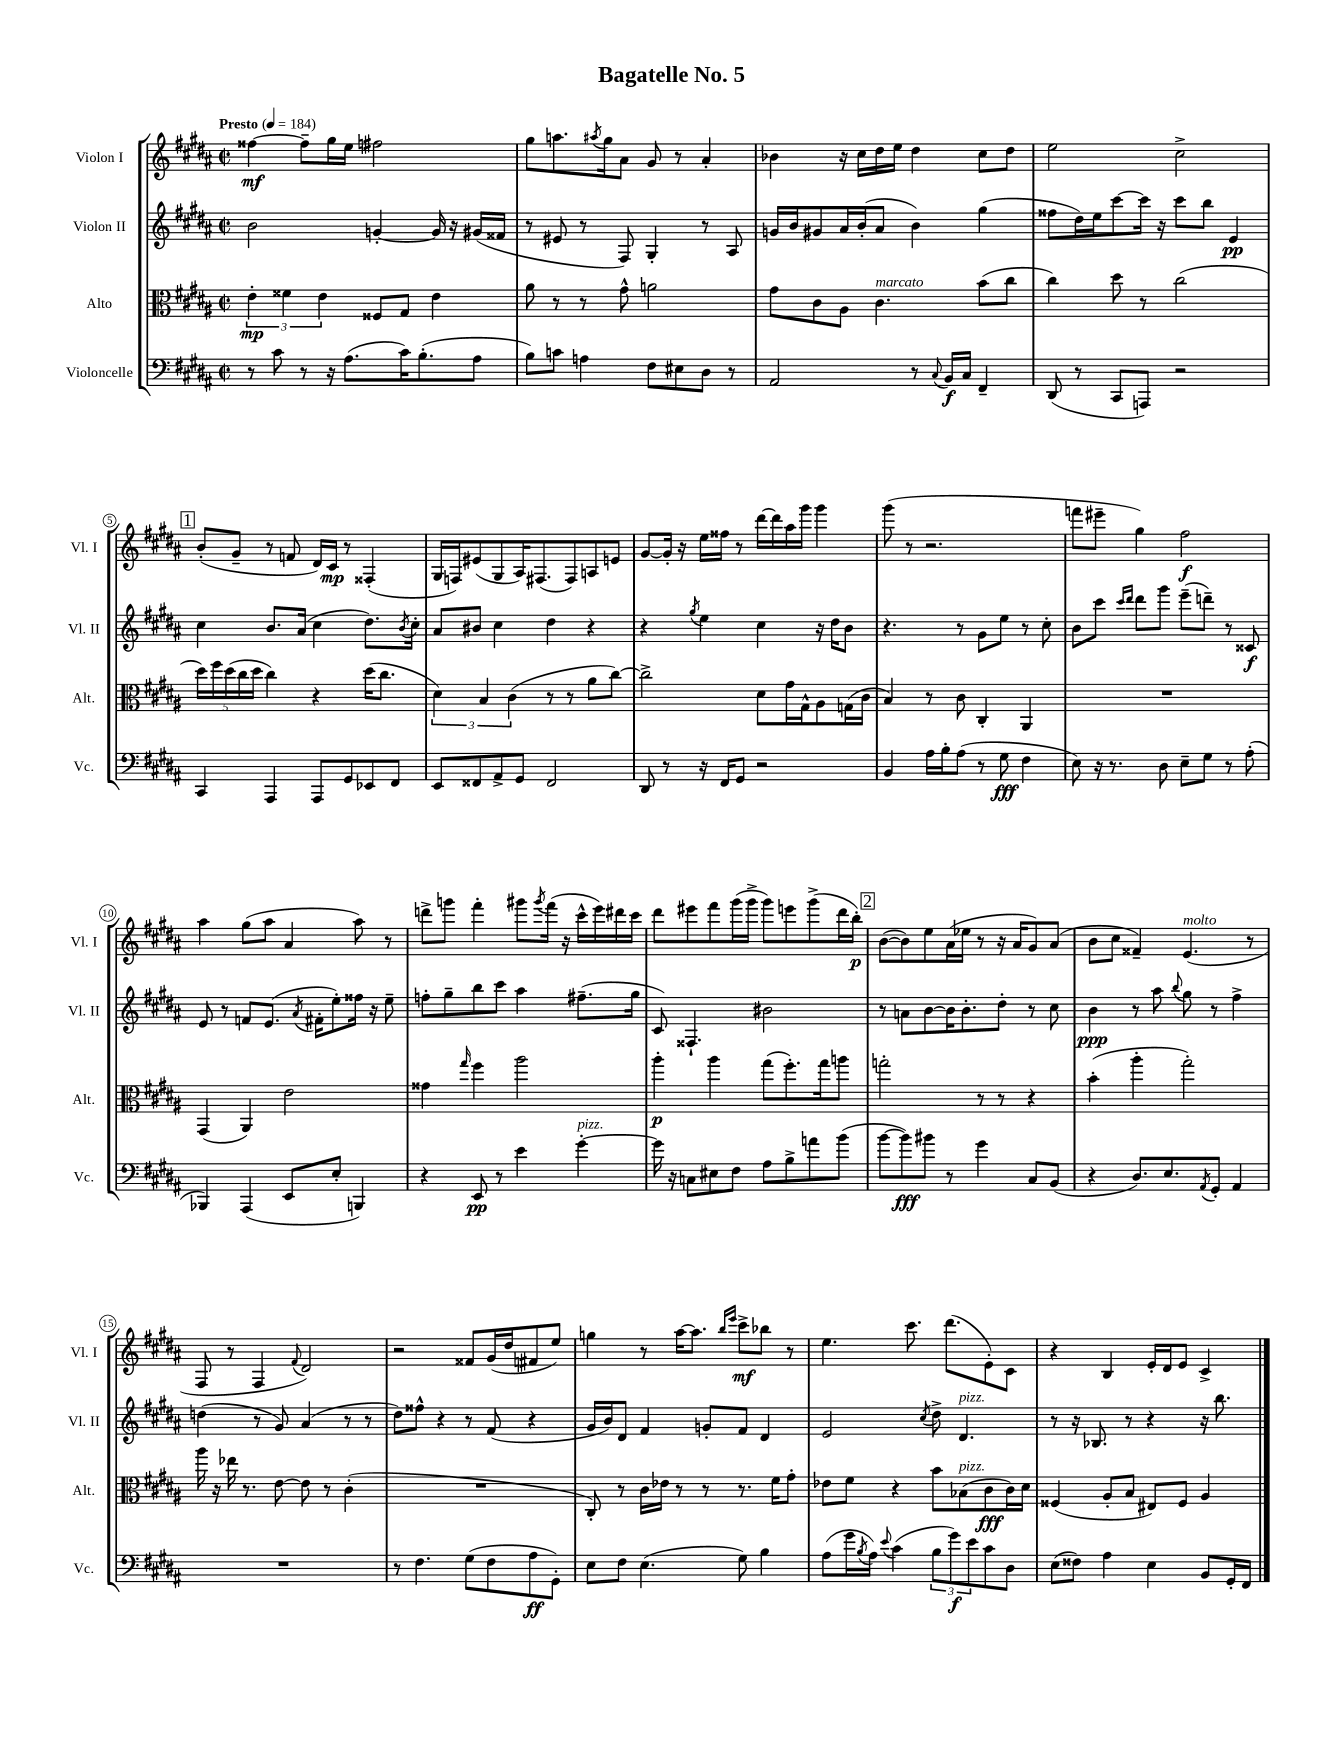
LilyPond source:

\header { title = "Bagatelle No. 5" }
<<
\new StaffGroup <<
\new Staff = "s0" \with { instrumentName = "Violon I" shortInstrumentName = "Vl. I" } {
    \clef treble \key b \major \defaultTimeSignature \time 2/2 \tempo "Presto" 4 = 184
    fisis''4~\mf fisis''8-- gis''16 e''16 fis''2 |
    gis''8 a''8. \acciaccatura { ais''8 } gis''16 ais'8 gis'8 r8 ais'4-. |
    bes'4 r16 cis''16 dis''16 e''16 dis''4 cis''8 dis''8 |
    e''2 cis''2-> |
    \mark \markup { \box "1" } b'8-.( gis'8-- r8 f'8 dis'16) cis'16\mp r8 fisis4-.( |
    gis16 f16) eis'8( gis8 ais16) fis8.( fis8) a8 e'8 |
    gis'8~ gis'16-. r16 e''16 fisis''16 r8 dis'''16~ dis'''16 ais''16 gis'''16 gis'''4 |
    gis'''8( r8 r2. |
    f'''8 eis'''8-- gis''4) fis''2\f |
    ais''4 gis''8( ais''8 ais'4 ais''8) r8 |
    d'''8-> g'''8 fis'''4-. gis'''8 \acciaccatura { gis'''8 } fis'''16( r16 cis'''16-^ e'''16) dis'''16 cis'''16 |
    dis'''8 eis'''8 fis'''8 gis'''16( gis'''16-> gis'''8) e'''8 gis'''8->( dis'''16 b''16-.\p) |
    \mark \markup { \box "2" } b'8~( b'8) e''8 ais'16( ees''16 r8 r16 ais'16 gis'8) ais'8( |
    b'8 cis''8 fisis'4--) e'4.^\markup { \italic "molto" }( r8 |
    fis8 r8 fis4 \appoggiatura { fis'8 } dis'2) |
    r2 fisis'8 gis'16( dis''16 fis'8 e''8) |
    g''4 r8 ais''16~ ais''8. \grace { b''16 e'''16 } cis'''8->\mf bes''8 r8 |
    e''4. cis'''8. dis'''8.( e'8-.) cis'8 |
    r4 b4 e'16-. dis'16 e'8 cis'4-> \bar "|." |
}
\new Staff = "s1" \with { instrumentName = "Violon II" shortInstrumentName = "Vl. II" } {
    \clef treble \key b \major \defaultTimeSignature \time 2/2
    b'2 g'4~-. g'16 r16 gis'16( fisis'16 |
    r8 eis'8 r8 fis8) gis4-. r8 ais8 |
    g'16 b'16 gis'8 ais'16 b'16-.( ais'8 b'4) gis''4( |
    fisis''8 dis''16) e''16 cis'''8~ cis'''16 r16 cis'''8 b''8 e'4\pp |
    \mark \markup { \box "1" } cis''4 b'8. ais'16( cis''4 dis''8.) \acciaccatura { b'8 } cis''16-. |
    ais'8 bis'8 cis''4 dis''4 r4 |
    r4 \acciaccatura { gis''8 } e''4 cis''4 r16 dis''16 b'8 |
    r4. r8 gis'8 e''8 r8 cis''8-. |
    b'8 cis'''8 \grace { cis'''16 dis'''16 } dis'''8 gis'''8 e'''8--( d'''8--) r8 cisis'8\f |
    e'8 r8 f'8 e'8.( \acciaccatura { ais'8 } fis'16-. e''8-.) fisis''16 r16 e''8-- |
    f''8-. gis''8-- b''8 cis'''8 ais''4 fis''8.--( gis''16 |
    cis'8) fisis4.-! bis'2 |
    \mark \markup { \box "2" } r8 a'8 b'8~ b'16 b'8.-. dis''8-. r8 cis''8 |
    b'4\ppp r8 ais''8 \appoggiatura { b''8 } gis''8 r8 fis''4-> |
    d''4( r8 gis'8) ais'4( r8 r8 |
    dis''8) fisis''8-^ r4 r8 fis'8( r4 |
    gis'16 b'16) dis'8 fis'4 g'8-. fis'8 dis'4 |
    e'2 \acciaccatura { cis''8 } dis''8-> dis'4.^\markup { \italic "pizz." } |
    r8 r16 bes8. r8 r4 r16 b''8. \bar "|." |
}
\new Staff = "s2" \with { instrumentName = "Alto" shortInstrumentName = "Alt." } {
    \clef alto \key b \major \defaultTimeSignature \time 2/2
    \tuplet 3/2 { e'4-.\mp fisis'4 e'4 } fisis8 gis8 e'4 |
    ais'8 r8 r8 gis'8-^ a'2 |
    gis'8 cis'8 ais8 cis'4.^\markup { \italic "marcato" } b'8( cis''8 |
    cis''4) dis''8 r8 cis''2( |
    \mark \markup { \box "1" } \tuplet 5/4 { dis''16) fis''16 dis''16( cis''16 dis''16 } cis''4) r4 dis''16( cis''8. |
    \tuplet 3/2 { dis'4) b4 cis'4( } r8 r8 ais'8 cis''8~) |
    cis''2-> dis'8 gis'16 gis16-^ ais8 g16( cis'16 |
    b4) r8 cis'8 cis4-. ais,4 |
    R1 |
    gis,4( ais,4) e'2 |
    gisis'4 \grace { gis''16 } fis''4 ais''2 |
    ais''4-.\p ais''4 gis''8( fis''8.-.) gis''16 a''8 |
    \mark \markup { \box "2" } g''2-. r8 r8 r4 |
    b'4-.( ais''4-. gis''2-.) |
    ais''16 r16 ees''16 r8. e'8~ e'8 r8 cis'4-.( |
    R1 |
    cis8-.) r8 cis'16 ees'16 r8 r8 r8. fis'16 gis'8-. |
    ees'8 fis'8 r4 b'8 bes8^\markup { \italic "pizz." }( cis'8\fff cis'16) dis'16 |
    fisis4( ais8-. b8 eis8) fisis8 ais4 \bar "|." |
}
\new Staff = "s3" \with { instrumentName = "Violoncelle" shortInstrumentName = "Vc." } {
    \clef bass \key b \major \defaultTimeSignature \time 2/2
    r8 cis'8 r8 r16 ais8.( cis'16) b8.-.( ais8 |
    b8) c'8 a4 fis8 eis8 dis8 r8 |
    ais,2 r8 \appoggiatura { cis8 } b,16\f cis16 fis,4-- |
    dis,8( r8 cis,8 a,,8) r2 |
    \mark \markup { \box "1" } cis,4 ais,,4 ais,,8 gis,8 ees,8 fis,8 |
    e,8 fisis,8 ais,8-> gis,8 fisis,2 |
    dis,8 r8 r16 fis,16 gis,8 r2 |
    b,4 ais16 b16-. ais8( r8 gis8\fff fis4 |
    e8) r16 r8. dis8 e8-- gis8 r8 ais8-.( |
    bes,,4) ais,,4( e,8 e8-. b,,4) |
    r4 e,8\pp r8 e'4 gis'4~-.^\markup { \italic "pizz." } |
    gis'16 r16 c8 eis8 fis8 ais8 b8-> a'8 b'8( |
    \mark \markup { \box "2" } b'8~ b'8\fff) bis'8 r8 gis'4 cis8 b,8( |
    r4 dis8.) e8. \acciaccatura { ais,8 } gis,8-. ais,4 |
    R1 |
    r8 fis4. gis8( fis8 ais8\ff gis,8-.) |
    e8 fis8 e4.( gis8) b4 |
    ais8( gis'16 \acciaccatura { b8 } ais16) \appoggiatura { e'8 } cis'4( \tuplet 3/2 { b8 gis'8\f) e'8 } cis'8 dis8 |
    e8( fisis8) ais4 e4 b,8 gis,16-. fis,16 \bar "|." |
}
>>
>>
\layout { \context { \Score \override BarNumber.stencil = #(make-stencil-circler 0.1 0.3 ly:text-interface::print) } }
